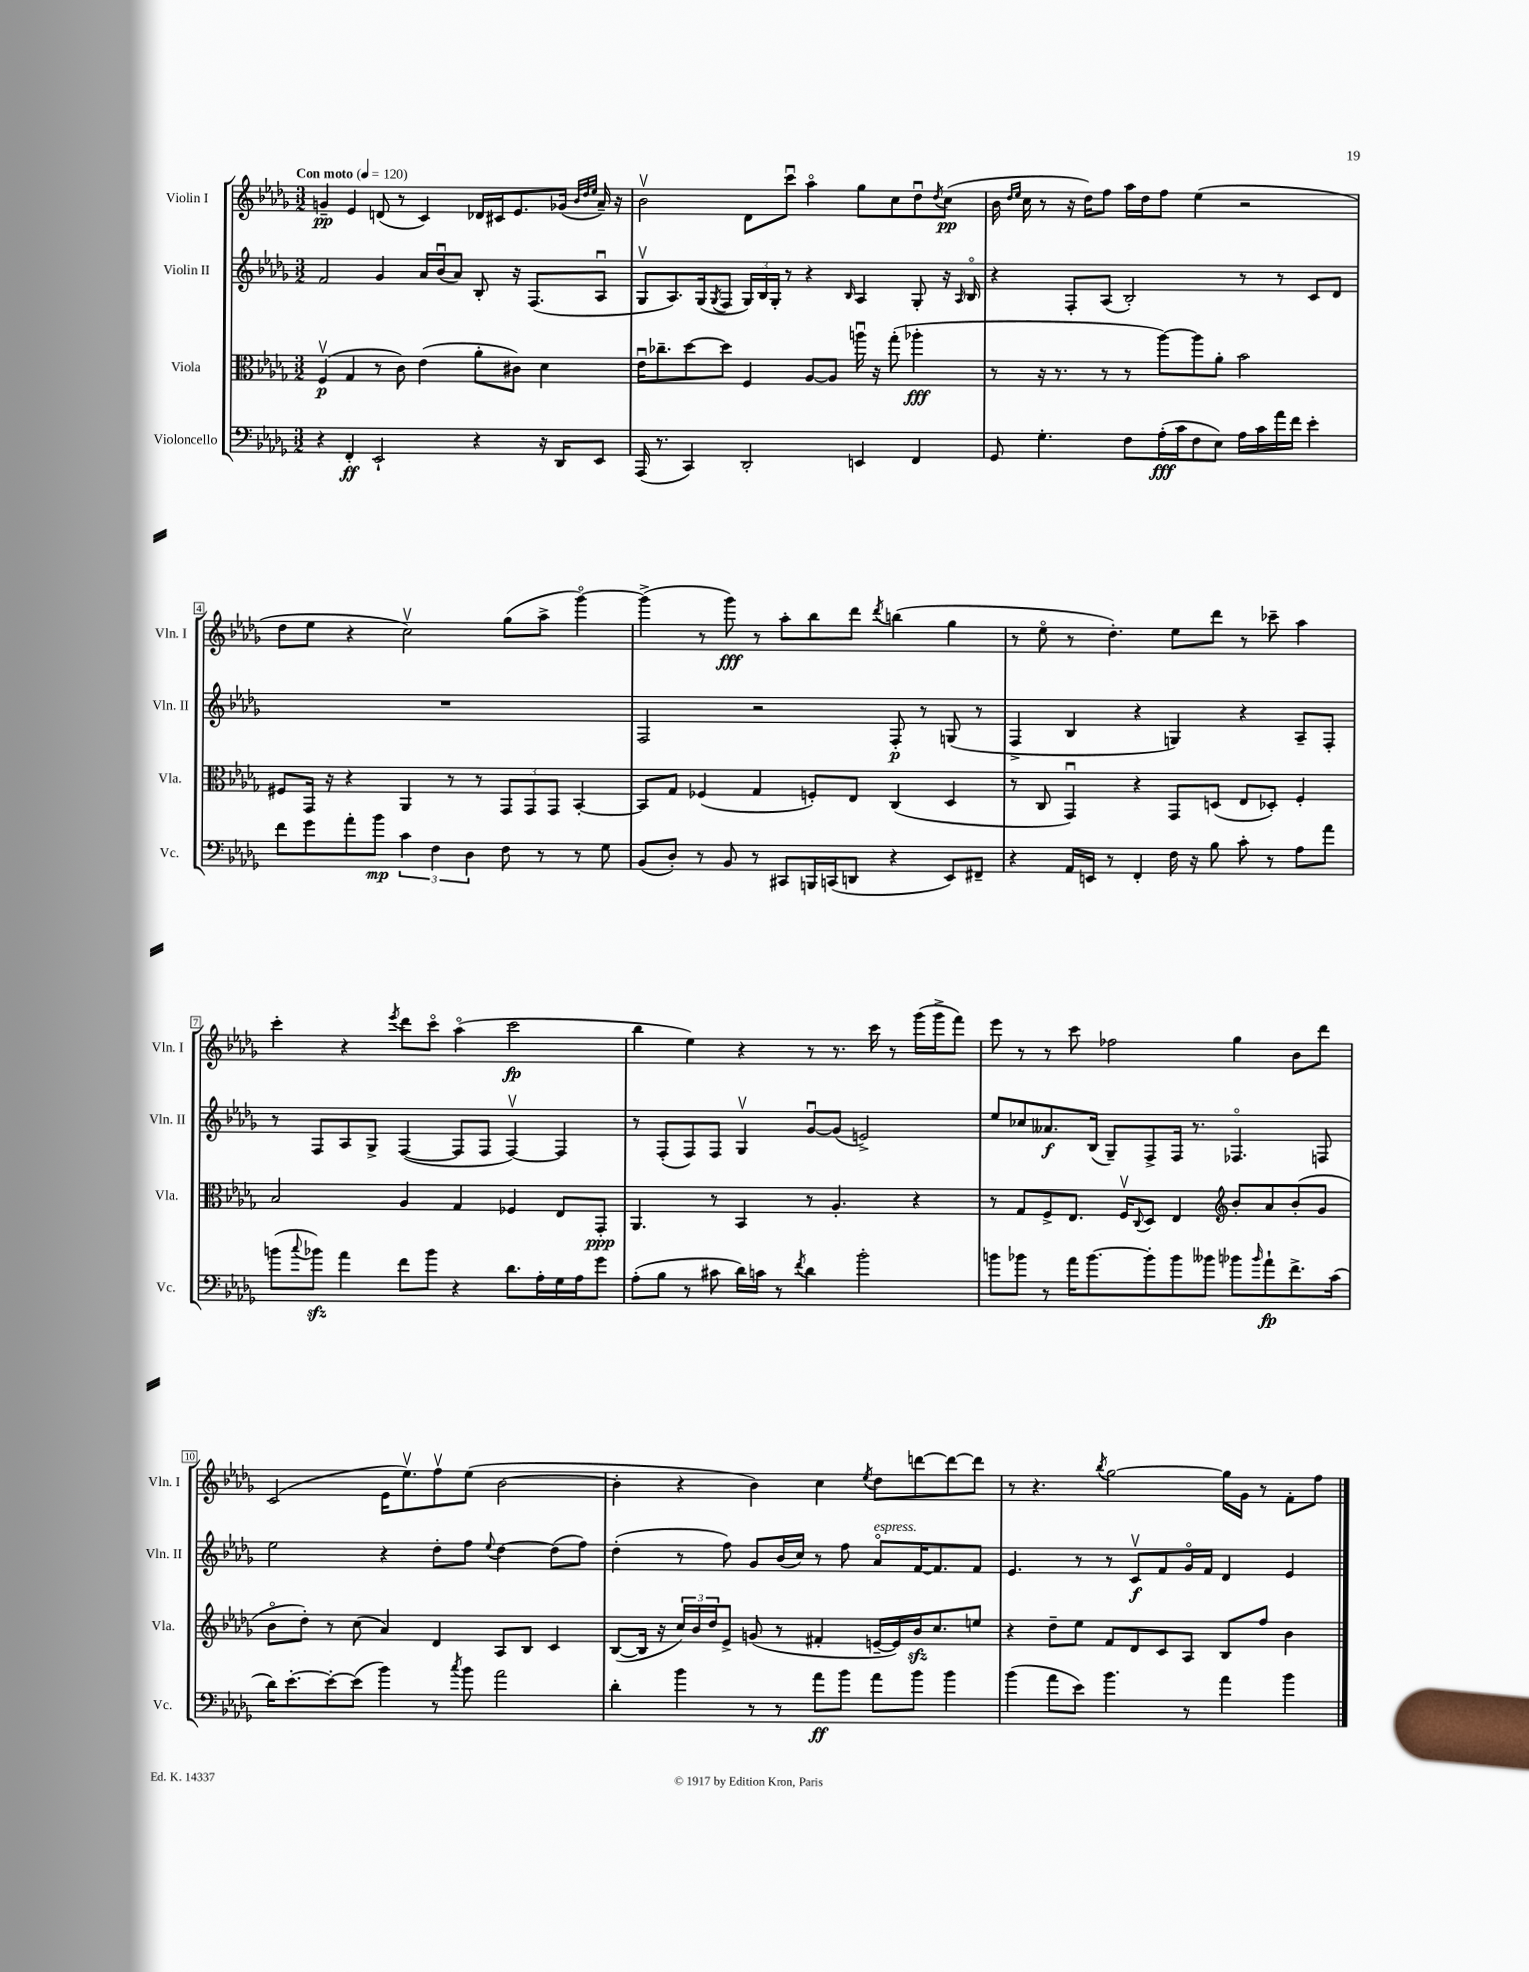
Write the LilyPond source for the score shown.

<<
\new StaffGroup <<
\new Staff = "s0" \with { instrumentName = "Violin I" shortInstrumentName = "Vln. I" } {
    \clef treble \key des \major \numericTimeSignature \time 3/2 \tempo "Con moto" 4 = 120
    g'4--\pp ees'4 d'8( r8 c'4) des'16 cis'16 ees'8. ges'16( \grace { bes'32 des''32 ees''32 } aes'16--) r16 |
    bes'2\upbow des'8 c'''8\downbow aes''4\flageolet ges''8 c''8 des''8\downbow \acciaccatura { des''8 } c''8\pp( |
    bes'16 \grace { des''16 ees''16 } c''16 r8 r16 des''16) f''8 aes''16 des''16 f''8 ees''4( r2 |
    des''8 ees''8 r4 c''2\upbow) ges''8( aes''8-> ges'''4~\flageolet) |
    ges'''4->( r8 ges'''8\fff) r8 aes''8-. bes''8 des'''8 \acciaccatura { des'''8 } b''4( ges''4 |
    r8 ees''8\flageolet r8 des''4.-.) ees''8 des'''8 r8 ces'''8-- aes''4 |
    c'''4-. r4 \acciaccatura { ees'''8 } des'''8 c'''8\flageolet aes''4\flageolet( c'''2\fp |
    bes''4 ees''4) r4 r8 r8. c'''16 r8 ges'''16( ges'''16-> f'''8) |
    ees'''8 r8 r8 c'''8 fes''2 ges''4 bes'8 des'''8 |
    c'2( ees'16 ees''8.\upbow) f''8\upbow ees''8( bes'2~ |
    bes'4-. r4 bes'4) c''4 \acciaccatura { ees''8 } des''8 d'''8~ d'''8~ d'''8 |
    r8 r4. \acciaccatura { bes''8 } ges''2~ ges''16 ges'16 r8 f'8-. f''8 \bar "|." |
}
\new Staff = "s1" \with { instrumentName = "Violin II" shortInstrumentName = "Vln. II" } {
    \clef treble \key des \major \numericTimeSignature \time 3/2
    f'2 ges'4 aes'16 bes'16\downbow( aes'8) bes8-. r16 f8.( aes8\downbow |
    ges8\upbow aes8.) ges16( \acciaccatura { ges8 } f8 \tuplet 3/2 { ges16) bes16 ges16-. } r8 r4 \grace { bes16 } aes4 ges8-. r16 \grace { aes16 } bes16\flageolet |
    r4 f8-. aes8( bes2-.) r8 r8 c'8 des'8 |
    R1. |
    f2 r2 f8-.\p r8 g8( r8 |
    f4-> bes4 r4 g4) r4 aes8-- f8-. |
    r8 f8 aes8 ges8-> f4~( f8 f8 f4~\upbow) f4 |
    r8 f8-.( f8) f8 ges4\upbow ges'8~\downbow ges'8( e'2->) |
    ees''8 ces''8 aeses'8.\f bes16( ges8--) f8-> f16 r8. fes4.\flageolet f8 |
    ees''2 r4 des''8-. f''8 \appoggiatura { ees''8 } des''4~ des''8( f''8) |
    des''4-.( r8 f''8) ges'8 bes'16( c''16) r8 f''8 aes'8\flageolet^\markup { \italic "espress." } f'16~ f'8. f'8 |
    ees'4. r8 r8 c'8\upbow\f f'8 ges'16\flageolet f'16 des'4 ees'4 \bar "|." |
}
\new Staff = "s2" \with { instrumentName = "Viola" shortInstrumentName = "Vla." } {
    \clef alto \key des \major \numericTimeSignature \time 3/2
    f4\upbow\p( ges4 r8 c'8) ees'4( aes'8-. cis'8) des'4 |
    ees'16\downbow ces''8.-- des''8~ des''8 f4 aes8~ aes8 a''16\downbow r16 ges''8-.( aes''4-.\fff |
    r8 r16 r8. r8 r8 aes''8~) aes''8 aes'8-. bes'2 |
    fis8 ges,16 r16 r4 aes,4 r8 r8 \tuplet 3/2 { ges,8 ges,8 ges,8 } bes,4~-. |
    bes,8 ges8 fes4( ges4 f8-.) ees8 c4( des4 |
    r8 c8 ges,4\downbow) r4 ges,8 d8( ees8 des8-.) f4-. |
    bes2 aes4 ges4 fes4 ees8 ges,8-.\ppp |
    aes,4. r8 bes,4 r8 aes4.-. r4 |
    r8 ges8 f8-> ees8. f16\upbow \appoggiatura { c8 } des8 ees4 \clef treble bes'8-. aes'8 bes'8-.( ges'8 |
    bes'8\flageolet des''8-.) r8 c''8( aes'4) des'4 aes8 bes8 c'4 |
    bes8~( bes16 r16 \tuplet 3/2 { c''16) bes'16 des''16 } ees'8-> g'8( r8 fis'4-. e'16~-- e'16) bes'16\sfz c''8. e''8 |
    r4 des''8-- ees''8 f'8 des'8 c'8 aes8 bes8 f''8 bes'4 \bar "|." |
}
\new Staff = "s3" \with { instrumentName = "Violoncello" shortInstrumentName = "Vc." } {
    \clef bass \key des \major \numericTimeSignature \time 3/2
    r4 f,4-.\ff ees,2-! r4 r16 des,16 ees,8 |
    aes,,16( r8. c,4) des,2-. e,4 f,4 |
    ges,8 ges4.-. f8 aes16-.\fff( c'16 f8 ees8) aes16 c'16 aes'16 f'16 ees'4-. |
    f'8 ges'8 aes'8-. bes'8\mp \tuplet 3/2 { c'4 f4 des4 } f8 r8 r8 ges8 |
    bes,8( des8-.) r8 bes,8 r8 cis,8 b,,16 c,16( d,8 r4 ees,8) fis,8-- |
    r4 aes,16 e,16 r8 f,4-. f16 r16 bes8 c'8-. r8 aes8 aes'8 |
    b'8( \appoggiatura { c''8 } bes'8\sfz) aes'4 f'8 bes'8 r4 des'8. aes16-. ges16 aes16 ges'8 |
    aes8-.( bes8 r8 cis'8 des'16) c'16 r8 \acciaccatura { f'8 } des'4 bes'2-. |
    b'8 bes'8 r8 aes'16 bes'8.~ bes'8-. bes'8 beses'8 bes'8 \grace { bes'16 } aes'8-!\fp f'8.-> c'16( |
    des'16) ees'8.~-. ees'8~-. ees'8( bes'4) r8 \acciaccatura { c''8 } bes'8 aes'2 |
    des'4-. bes'4 r8 r8 aes'8\ff bes'8 aes'8 bes'8 bes'4 |
    bes'4( aes'8 ees'8) bes'4. r8 aes'4 bes'4 \bar "|." |
}
>>
>>
\layout { \context { \Score \override BarNumber.stencil = #(make-stencil-boxer 0.1 0.3 ly:text-interface::print) } }
